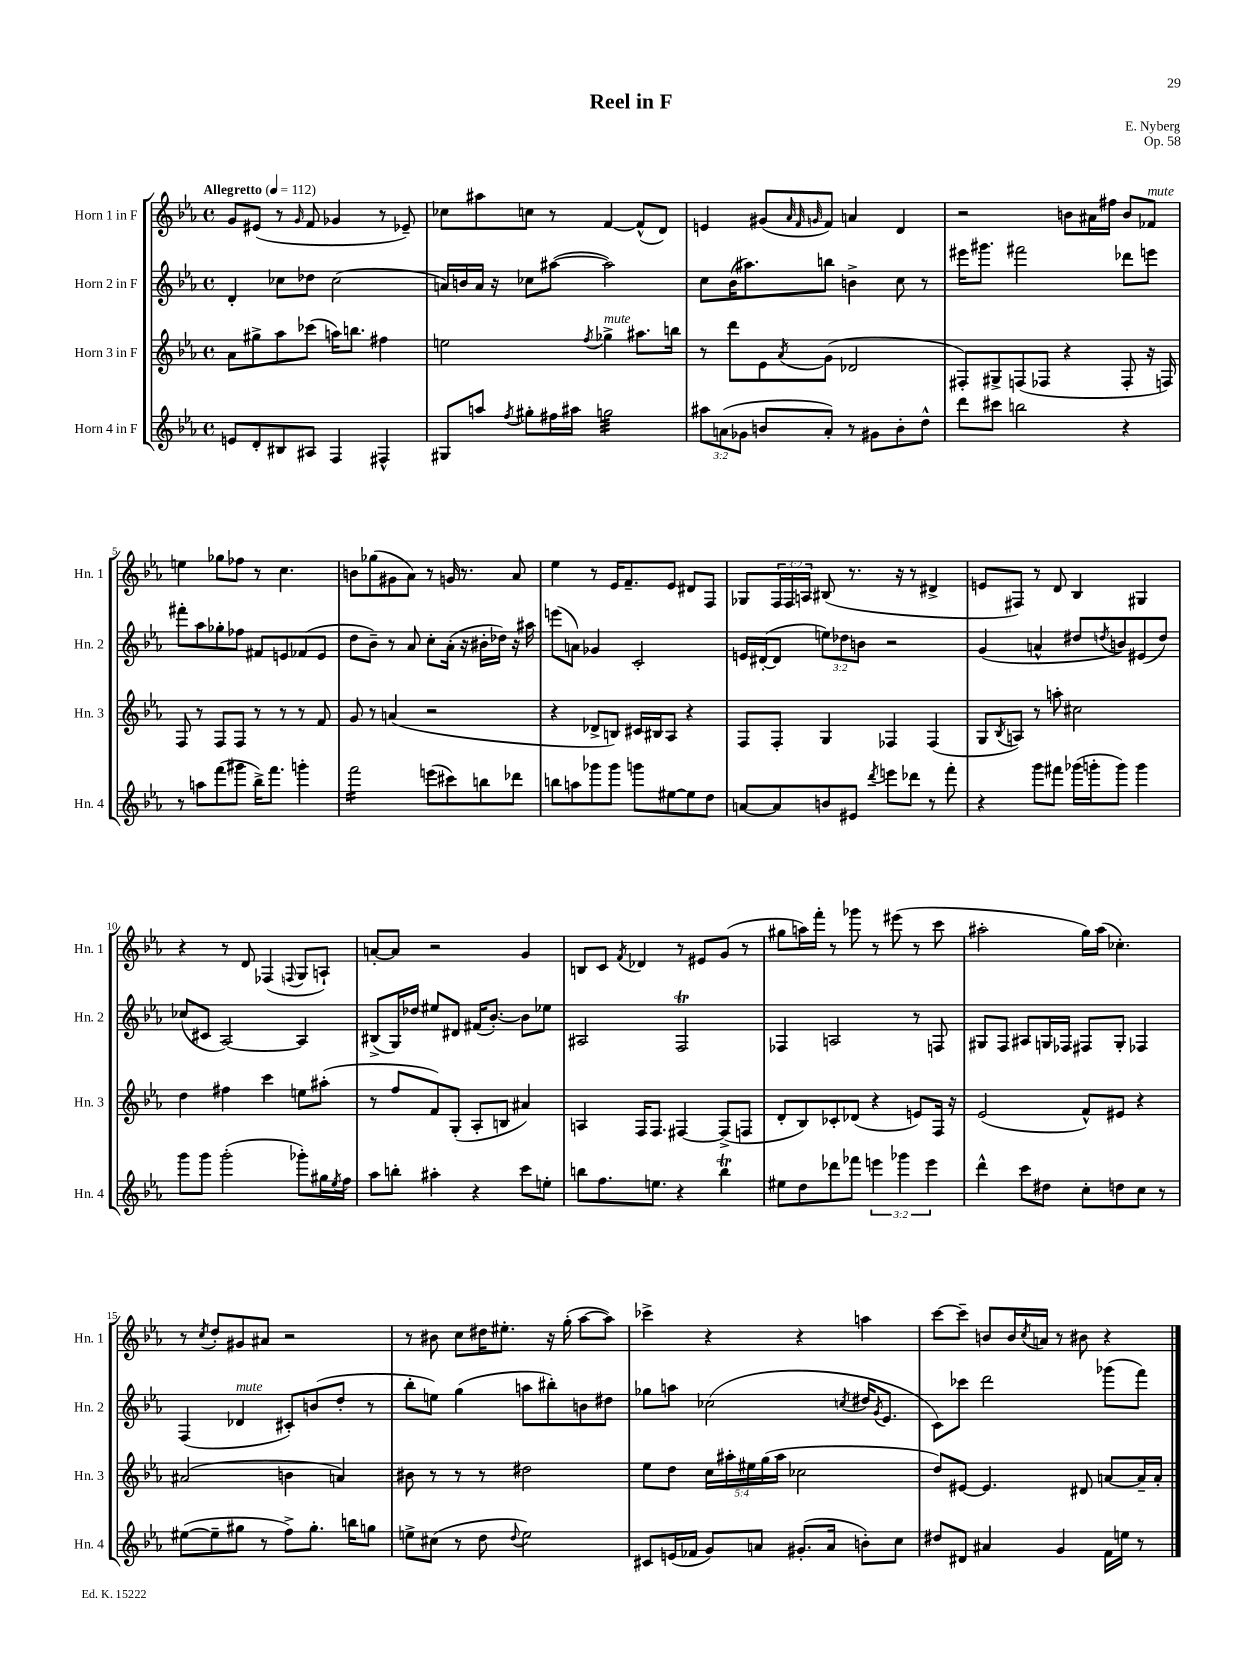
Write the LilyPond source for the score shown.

\header { title = "Reel in F" composer = "E. Nyberg" opus = "Op. 58" }
<<
\new StaffGroup <<
\new Staff = "s0" \with { instrumentName = "Horn 1 in F" shortInstrumentName = "Hn. 1" } {
    \clef treble \key ees \major \defaultTimeSignature \time 4/4 \override Staff.TupletNumber.text = #tuplet-number::calc-fraction-text \tempo "Allegretto" 4 = 112
    g'8 eis'8( r8 \grace { g'16 } f'8 ges'4 r8 ees'8--) |
    ces''8 ais''8 c''8 r8 f'4~ f'8-^( d'8) |
    e'4 gis'8( \grace { aes'32 f'32 g'32 } f'8) a'4 d'4 |
    r2 b'8 ais'16 fis''16 b'8 fes'8^\markup { \italic "mute" } |
    e''4 ges''8 fes''8 r8 c''4. |
    b'8 ges''8( gis'8 aes'8) r8 g'16 r8. aes'8 |
    ees''4 r8 ees'16 f'8.-- ees'8 dis'8 f8 |
    ges8 \tuplet 3/2 { f16 f16 a16 } bis8( r8. r16 r8 dis'4-> |
    e'8 fis8) r8 d'8 bes4 gis4 |
    r4 r8 d'8 fes4( \appoggiatura { f8 } g8 a8-!) |
    a'8~-. a'8 r2 g'4 |
    b8 c'8 \acciaccatura { f'8 } des'4 r8 eis'8 g'8( r8 |
    gis''8 a''16) f'''16-. r8 ges'''8 r8 eis'''8( r8 c'''8 |
    ais''2-. g''16) ais''16( ces''4.-.) |
    r8 \acciaccatura { c''8 } d''8-. gis'8 ais'8 r2 |
    r8 bis'8 c''8 dis''16 eis''8.-. r16 g''16-.( aes''8~ aes''8) |
    ces'''4-> r4 r4 a''4 |
    c'''8~ c'''8-- b'8 b'16 \acciaccatura { c''8 } a'16 r8 bis'8 r4 \bar "|." |
}
\new Staff = "s1" \with { instrumentName = "Horn 2 in F" shortInstrumentName = "Hn. 2" } {
    \clef treble \key ees \major \defaultTimeSignature \time 4/4 \override Staff.TupletNumber.text = #tuplet-number::calc-fraction-text
    d'4-. ces''8 des''8 ces''2( |
    a'16) b'16 a'16 r16 ces''8 ais''8~( ais''2) |
    c''8 bes'16( ais''8.) b''8 b'4-> c''8 r8 |
    eis'''16 gis'''8. fis'''2 des'''8 e'''8 |
    fis'''8-. aes''8 ges''8-. fes''8 fis'8 e'8 fes'8( e'8 |
    d''8 bes'8--) r8 aes'8 c''8-. aes'16-.( r16 bis'16-. des''16) r16 ais''16 |
    e'''8( a'8) ges'4 c'2-. |
    e'16 dis'16~-.( dis'8 \tuplet 3/2 { e''8) des''8 b'8 } r2 |
    g'4( a'4-^ dis''8 \acciaccatura { d''8 } b'8) eis'8( d''8) |
    ces''8( cis'8 aes2~) aes4 |
    bis8->( g16) des''16 eis''8 dis'8 fis'16( bes'8.~-.) bes'8 ees''8 |
    ais2 f2\trill |
    fes4 a2 r8 f8 |
    gis8 f8 ais8 g16 fes16 fis8 g8-. fes4 |
    f4( des'4^\markup { \italic "mute" } cis'8-.) b'8( d''8-. r8 |
    bes''8-. e''8) g''4( a''8 bis''8-.) b'8 dis''8 |
    ges''8 a''8 ces''2( \acciaccatura { c''8 } dis''16 \acciaccatura { g'8 } ees'8. |
    c'8) ces'''8 d'''2 ges'''8( f'''8) \bar "|." |
}
\new Staff = "s2" \with { instrumentName = "Horn 3 in F" shortInstrumentName = "Hn. 3" } {
    \clef treble \key ees \major \defaultTimeSignature \time 4/4 \override Staff.TupletNumber.text = #tuplet-number::calc-fraction-text
    aes'8 gis''8-> aes''8 ces'''8( a''16) b''8. fis''4 |
    e''2 \acciaccatura { f''8 } ges''4->^\markup { \italic "mute" } ais''8. b''16 |
    r8 d'''8 ees'8 \acciaccatura { aes'8 } g'8( des'2 |
    fis8-.) gis8-> f8( fes8 r4 fes8-. r16 f16) |
    f8 r8 f8 f8 r8 r8 r8 f'8 |
    g'8 r8 a'4( r2 |
    r4 des'8-> b8) cis'16 bis16 aes8 r4 |
    f8 f8-. g4 fes4 fes4( |
    g8 \acciaccatura { bes8 } a8) r8 a''8-. cis''2 |
    d''4 fis''4 c'''4 e''8 ais''8-.( |
    r8 f''8 f'8) g8-.( aes8-. b8 ais'4) |
    a4 f16 f8. fis4~ fis8->( f8 |
    d'8-. bes8) ces'8-. des'8( r4 e'8) f16 r16 |
    ees'2( f'8-^) eis'8 r4 |
    ais'2( b'4 a'4) |
    bis'8 r8 r8 r8 dis''2 |
    ees''8 d''8 \tuplet 5/4 { c''16 ais''16-. eis''16 g''16( ais''16 } ces''2 |
    d''8) eis'8~ eis'4. dis'8 a'8~ a'16-- a'16-. \bar "|." |
}
\new Staff = "s3" \with { instrumentName = "Horn 4 in F" shortInstrumentName = "Hn. 4" } {
    \clef treble \key ees \major \defaultTimeSignature \time 4/4 \override Staff.TupletNumber.text = #tuplet-number::calc-fraction-text
    e'8 d'8-. bis8 ais8 f4 fis4-^ |
    gis8 a''8 \acciaccatura { f''8 } gis''8-. fis''16 ais''16 g''2:32 |
    \tuplet 3/2 { ais''8 a'8( ges'8 } b'8 a'8-.) r8 gis'8 b'8-. d''8-^ |
    d'''8 cis'''8 b''2 r4 |
    r8 a''8 f'''8( gis'''8 bes''16->) f'''8. g'''4-. |
    f'''2:16 e'''8( cis'''8) b''8 des'''8 |
    b''8 a''8 ges'''8 ges'''8 g'''8 eis''8~ eis''8 d''8 |
    a'8~ a'8 b'8 eis'8 \acciaccatura { d'''8 } e'''8 des'''8 r8 f'''8-. |
    r4 g'''8 fis'''8 ges'''16( g'''16-. g'''8) g'''4 |
    g'''8 g'''8 g'''2-.( ges'''8-.) gis''16 \acciaccatura { ees''8 } f''16 |
    aes''8 b''8-. ais''4-. r4 c'''8 e''8-. |
    b''8 f''8. e''8. r4 b''4\trill |
    eis''8 d''8 des'''8 fes'''8 \tuplet 3/2 { e'''4 ges'''4 e'''4 } |
    d'''4-^ c'''8 dis''8 c''8-. d''8 c''8 r8 |
    eis''8~( eis''8-- gis''8 r8 f''8->) gis''8.-. b''16 g''8 |
    e''8-> cis''8( r8 d''8 \appoggiatura { d''8 } e''2) |
    cis'8 e'16( fes'16 g'8) a'8 gis'8.-.( a'16 b'8-.) c''8 |
    dis''8 dis'8 ais'4 g'4 f'16 e''16 r8 \bar "|." |
}
>>
>>
